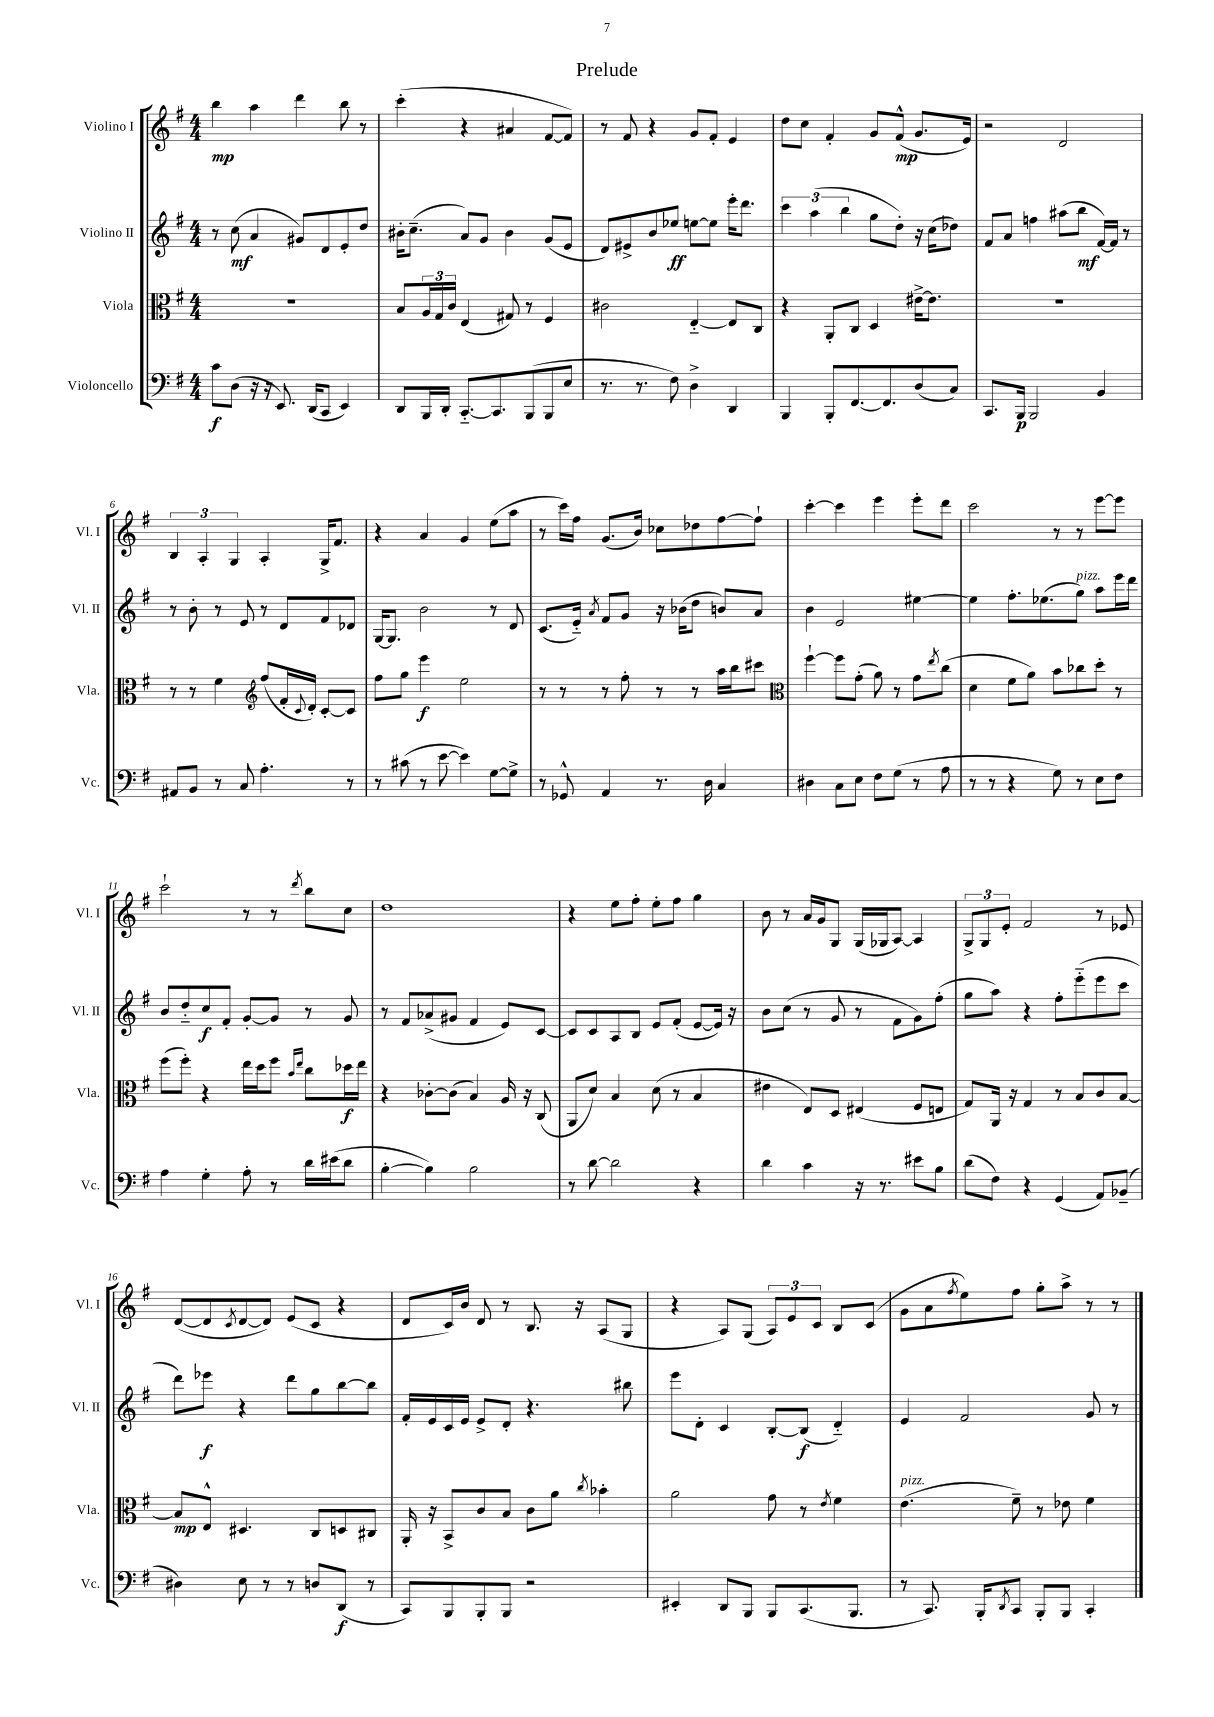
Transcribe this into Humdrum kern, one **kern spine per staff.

**kern	**dynam	**kern	**dynam	**kern	**dynam	**kern	**dynam
*part4	*part4	*part3	*part3	*part2	*part2	*part1	*part1
*staff4	*staff4	*staff3	*staff3	*staff2	*staff2	*staff1	*staff1
*I"Violoncello	*	*I"Viola	*	*I"Violino II	*	*I"Violino I	*
*I'Vc.	*	*I'Vla.	*	*I'Vl. II	*	*I'Vl. I	*
*clefF4	*	*clefC3	*	*clefG2	*	*clefG2	*
*k[f#]	*	*k[f#]	*	*k[f#]	*	*k[f#]	*
*M4/4	*	*M4/4	*	*M4/4	*	*M4/4	*
=1	=1	=1	=1	=1	=1	=1	=1
8c\L	f	1r	.	8r	.	4bb\	mp
(8D\J	.	.	.	(8cc\	mf	.	.
16r	.	.	.	4a/	.	4aa\	.
16r	.	.	.	.	.	.	.
8.EE/)	.	.	.	.	.	.	.
.	.	.	.	8g#X/L)	.	4ddd\	.
(16DD/KL	.	.	.	.	.	.	.
8CC/J	.	.	.	8d/	.	.	.
4EE/)	.	.	.	8e'/	.	8bb\	.
.	.	.	.	8dd/J	.	8r	.
=2	=2	=2	=2	=2	=2	=2	=2
8DD/L	.	8B/L	.	16b#X'\KL	.	(4ccc'\	.
.	.	.	.	(8.cc~\J	.	.	.
16BBB/L	.	24A/L	.	.	.	.	.
.	.	24G/	.	.	.	.	.
16DD'/JJ	.	.	.	.	.	.	.
.	.	24c/JJ	.	.	.	.	.
[8.CC/L	.	(4E/	.	8a/L)	.	4r	.
.	.	.	.	8g/J	.	.	.
8.CC/]	.	.	.	.	.	.	.
.	.	8G#X/)	.	4b#\	.	4a#X/	.
(8BBB/	.	8r	.	.	.	.	.
8BBB/	.	4F#/	.	(8g/L	.	[8f#/L	.
8E/J	.	.	.	8e/J	.	8f#/J])	.
=3	=3	=3	=3	=3	=3	=3	=3
8.r	.	2c#X\	.	8d/L)	.	8r	.
.	.	.	.	8e#X^/	.	8f#/	.
8.r	.	.	.	.	.	.	.
.	.	.	.	8b/	.	4r	.
8F#\)	.	.	.	8ee-X/J	ff	.	.
4D^\	.	[4E/	.	[8een\L	.	8g/L	.
.	.	.	.	8ee\J]	.	8f#'/J	.
4DD/	.	8E/L]	.	16eee'\KL	.	4e/	.
.	.	.	.	8.ddd\J	.	.	.
.	.	8C/J	.	.	.	.	.
=4	=4	=4	=4	=4	=4	=4	=4
4BBB/	.	4r	.	6ccc\	.	8dd\L	.
.	.	.	.	.	.	8cc\J	.
.	.	.	.	(6aa\	.	.	.
8BBB'/L	.	8AA'/L	.	.	.	4f#'/	.
.	.	.	.	6bb\	.	.	.
[8.FF#/	.	8C/J	.	.	.	.	.
.	.	4D/	.	8gg\L	.	8g/L	.
8.FF#/]	.	.	.	.	.	.	.
.	.	.	.	8dd'\J)	.	(8f#^^/J	mp
(8D/	.	[16e#X^\KL	.	16r	.	8.g/L	.
.	.	8.e#\J]	.	(16cc\KL	.	.	.
8C/J)	.	.	.	8dd-X\J)	.	.	.
.	.	.	.	.	.	16e/Jk)	.
=5	=5	=5	=5	=5	=5	=5	=5
8.CC/L	.	1r	.	8f#/L	.	2r	.
.	.	.	.	8a/J	.	.	.
16BBB/Jk	p	.	.	.	.	.	.
2BBB/	.	.	.	4ffn\	.	.	.
.	.	.	.	(8aa#X\L	.	2d/	.
.	.	.	.	8bb\J	mf	.	.
4BB/	.	.	.	[16f#/LL)	.	.	.
.	.	.	.	16f#/JJ]	.	.	.
.	.	.	.	8r	.	.	.
!!LO:LB:g=z
=6	=6	=6	=6	=6	=6	=6	=6
8AA#X/L	.	8r	.	8r	.	6B/	.
8BB/J	.	8r	.	8b'\	.	.	.
.	.	.	.	.	.	6A'/	.
8r	.	4f#\	.	8r	.	.	.
.	.	.	.	.	.	6G/	.
8C/	.	.	.	8e/	.	.	.
*	*	*clefG2	*	*	*	*	*
4.A'\	.	(8ff#/L	.	8r	.	4A'/	.
.	.	16f#'/L	.	8d/L	.	.	.
.	.	8qqc/	.	.	.	.	.
.	.	16d'/JJ)	.	.	.	.	.
.	.	[8c'/L	.	8f#/	.	16G^/KL	.
.	.	.	.	.	.	8.f#/J	.
8r	.	8c/J]	.	8d-X/J	.	.	.
=7	=7	=7	=7	=7	=7	=7	=7
8r	.	8ff#\L	.	[16G/KL	.	4r	.
.	.	.	.	8.G/J]	.	.	.
(8c#X\	.	8gg\J	.	.	.	.	.
8r	.	4eee\	f	2b\	.	4a/	.
[8e\	.	.	.	.	.	.	.
4e\])	.	2ee\	.	.	.	4g/	.
[8G\L	.	.	.	8r	.	(8ee\L	.
8G^\J]	.	.	.	8d/	.	8aa\J	.
=8	=8	=8	=8	=8	=8	=8	=8
8r	.	8r	.	(8.c/L	.	8r	.
8GG-X^^/	.	8r	.	.	.	16ccc\LL)	.
.	.	.	.	16e/Jk)	.	16ff#\JJ	.
.	.	.	.	8qa/	.	.	.
4AA/	.	8r	.	8f#/L	.	(8.g/L	.
.	.	8ff#'\	.	8g/J	.	.	.
.	.	.	.	.	.	16b/Jk)	.
8.r	.	8r	.	16r	.	8cc-X\L	.
.	.	.	.	(16b-X\KL	.	.	.
.	.	8r	.	8dd\J	.	8dd-X\	.
16D\	.	.	.	.	.	.	.
4C/	.	16aa\LL	.	8bn/L)	.	[8ff#\	.
.	.	16bb\J	.	.	.	.	.
.	.	8ccc#X\J	.	8a/J	.	8ff#`\J]	.
=9	=9	=9	=9	=9	=9	=9	=9
*	*	*clefC3	*	*	*	*	*
4D#X\	.	[4ff#`\	.	4b\	.	[4ccc'\	.
8C\L	.	8ff#\L]	.	2e/	.	4ccc\]	.
8E\J	.	(8g'\J	.	.	.	.	.
8F#\L	.	8a\)	.	.	.	4eee\	.
(8G\J	.	8r	.	.	.	.	.
8r	.	8g\L	.	[4ee#X\	.	8eee'\L	.
.	.	8qee/	.	.	.	.	.
8A\	.	(8cc\J	.	.	.	8ddd\J	.
=10	=10	=10	=10	=10	=10	=10	=10
8r	.	4d\	.	4ee#\]	.	2ccc\	.
8r	.	.	.	.	.	.	.
4r	.	8f#\L	.	8.ff#'\L	.	.	.
.	.	8a\J)	.	.	.	.	.
.	.	.	.	(8.ee-X\	.	.	.
8G\)	.	8b\L	.	.	.	8r	.
!	!	!	!	!LO:TX:a:i:t=pizz.	!	!	!
8r	.	8cc-X\	.	8gg\J)	.	8r	.
8E\L	.	8dd'\J	.	8aa\L	.	[8eee\L	.
8F#\J	.	8r	.	16eee\L	.	8eee\J]	.
.	.	.	.	16ddd\JJ	.	.	.
!!LO:LB:g=z
=11	=11	=11	=11	=11	=11	=11	=11
4A\	.	(8ff#\L	.	8b/L	.	2ccc`\	.
.	.	8ff#'\J)	.	8dd/	.	.	.
4G'\	.	4r	.	8cc/	f	.	.
.	.	.	.	8f#'/J	.	.	.
8A'\	.	16ee\LL	.	[8g'/L	.	8r	.
.	.	16dd\J	.	.	.	.	.
8r	.	8ff#\J	.	8g/J]	.	8r	.
.	.	16qqb/LL	.	.	.	.	.
.	.	16qqee/JJ	.	.	.	8qddd/	.
16d\LL	.	8cc\L	.	8r	.	8bb\L	.
(16e#X\J	.	.	.	.	.	.	.
8d\J	.	16dd-X\L	f	8g/	.	8cc\J	.
.	.	16ee\JJ	.	.	.	.	.
=12	=12	=12	=12	=12	=12	=12	=12
[4B'\	.	4r	.	8r	.	1dd	.
.	.	.	.	8f#/L	.	.	.
4B\])	.	[8c-X'\L	.	(8a-X^/	.	.	.
.	.	(8c-\J]	.	8g#X/J	.	.	.
2B\	.	4B/)	.	4f#/	.	.	.
.	.	16A/	.	8e/L)	.	.	.
.	.	16r	.	.	.	.	.
.	.	(8C/	.	[8c/J	.	.	.
=13	=13	=13	=13	=13	=13	=13	=13
8r	.	8AA/L	.	8c/L]	.	4r	.
[8d\	.	8d/J)	.	8c/	.	.	.
2d\]	.	4B/	.	8A/	.	8ee\L	.
.	.	.	.	8B/J	.	8ff#'\J	.
.	.	(8d\	.	8e/L	.	8ee'\L	.
.	.	8r	.	(8f#'/J	.	8ff#\J	.
4r	.	4B/	.	[8e/L	.	4gg\	.
.	.	.	.	16e/Jk])	.	.	.
.	.	.	.	16r	.	.	.
=14	=14	=14	=14	=14	=14	=14	=14
4d\	.	4e#X\	.	8b\L	.	8b\	.
.	.	.	.	(8cc\J	.	8r	.
4c\	.	8E/L)	.	8r	.	16a/LL	.
.	.	.	.	.	.	16g/J	.
.	.	8D/J	.	8g/	.	8G/J	.
16r	.	(4E#X/	.	8r	.	(16G/LL	.
8.r	.	.	.	.	.	16G-X/J	.
.	.	.	.	8f#\L	.	[8A/J)	.
8e#X\L	.	8F#/L	.	8g\)	.	4A/]	.
8B\J	.	8En/J	.	(8ff#'\J	.	.	.
=15	=15	=15	=15	=15	=15	=15	=15
(8d\L	.	8G/L)	.	8gg\L	.	12G^/L	.
.	.	.	.	.	.	12G/	.
8F#\J)	.	16AA/Jk	.	8aa\J)	.	.	.
.	.	.	.	.	.	12e'/J	.
.	.	16r	.	.	.	.	.
4r	.	4G/	.	4r	.	2f#/	.
(4GG/	.	8r	.	8ff#'\L	.	.	.
.	.	8B/L	.	(8eee\	.	.	.
8AA/L)	.	8c/	.	8eee\	.	8r	.
(8BB-X~/J	.	[8B/J	.	8ccc\J	.	8e-X/	.
!!LO:LB:g=z
=16	=16	=16	=16	=16	=16	=16	=16
4D#X\)	.	8B/L]	mp	8ddd\L)	.	([8d/L	.
.	.	8E^^/J	.	8eee-X\J	f	8d/]	.
.	.	.	.	.	.	8qc/	.
8E\	.	4.D#X/	.	4r	.	[8d/	.
8r	.	.	.	.	.	8d/J])	.
8r	.	.	.	8ddd\L	.	(8e/L	.
8Dn/L	.	8C/L	.	8gg\	.	8c/J	.
(8DD/J	f	8Dn/	.	[8bb\	.	4r	.
8r	.	8C#X/J	.	8bb\J]	.	.	.
=17	=17	=17	=17	=17	=17	=17	=17
8CC/L)	.	16AA'/	.	16f#'/LL	.	8d/L	.
.	.	16r	.	16e/	.	.	.
8BBB/	.	8BB^/L	.	16c/	.	16c/L)	.
.	.	.	.	16e/JJ	.	16b/JJ	.
8BBB'/	.	8c/	.	8e^/L	.	8d/	.
8BBB/J	.	8B/J	.	8d'/J	.	8r	.
2r	.	8c\L	.	4.r	.	8.B/	.
.	.	8a\J	.	.	.	.	.
.	.	.	.	.	.	16r	.
.	.	8qcc/	.	.	.	.	.
.	.	4b-X'\	.	.	.	(8A/L	.
.	.	.	.	8bb#X\	.	8G/J	.
=18	=18	=18	=18	=18	=18	=18	=18
4EE#X'/	.	2a\	.	8eee\L	.	4r	.
.	.	.	.	8d'\J	.	.	.
8DD/L	.	.	.	4c/	.	8A/L)	.
8BBB/J	.	.	.	.	.	(8G/J	.
8BBB/L	.	8g\	.	[8B'/L	.	12A/L)	.
.	.	.	.	.	.	12e/	.
(8.CC/	.	8r	.	(8B/J]	f	.	.
.	.	.	.	.	.	12c/J	.
.	.	8qe/	.	.	.	.	.
.	.	4f#\	.	4d/)	.	8B/L	.
8.BBB/J	.	.	.	.	.	.	.
.	.	.	.	.	.	(8c/J	.
=19	=19	=19	=19	=19	=19	=19	=19
!	!	!LO:TX:a:i:t=pizz.	!	!	!	!	!
8r	.	(4.e\	.	4e/	.	8g\L	.
8.CC/)	.	.	.	.	.	8a\	.
.	.	.	.	.	.	8qff#/	.
.	.	.	.	2f#/	.	8ee\)	.
16BBB'/KL	.	.	.	.	.	.	.
8qDD/	.	.	.	.	.	.	.
8CC/J	.	8f#~\)	.	.	.	8ff#\J	.
8BBB'/L	.	8r	.	.	.	8gg'\L	.
8BBB/J	.	8e-X\	.	.	.	8aa^\J	.
4CC'/	.	4f#\	.	8g/	.	8r	.
.	.	.	.	8r	.	8r	.
==	==	==	==	==	==	==	==
*-	*-	*-	*-	*-	*-	*-	*-
